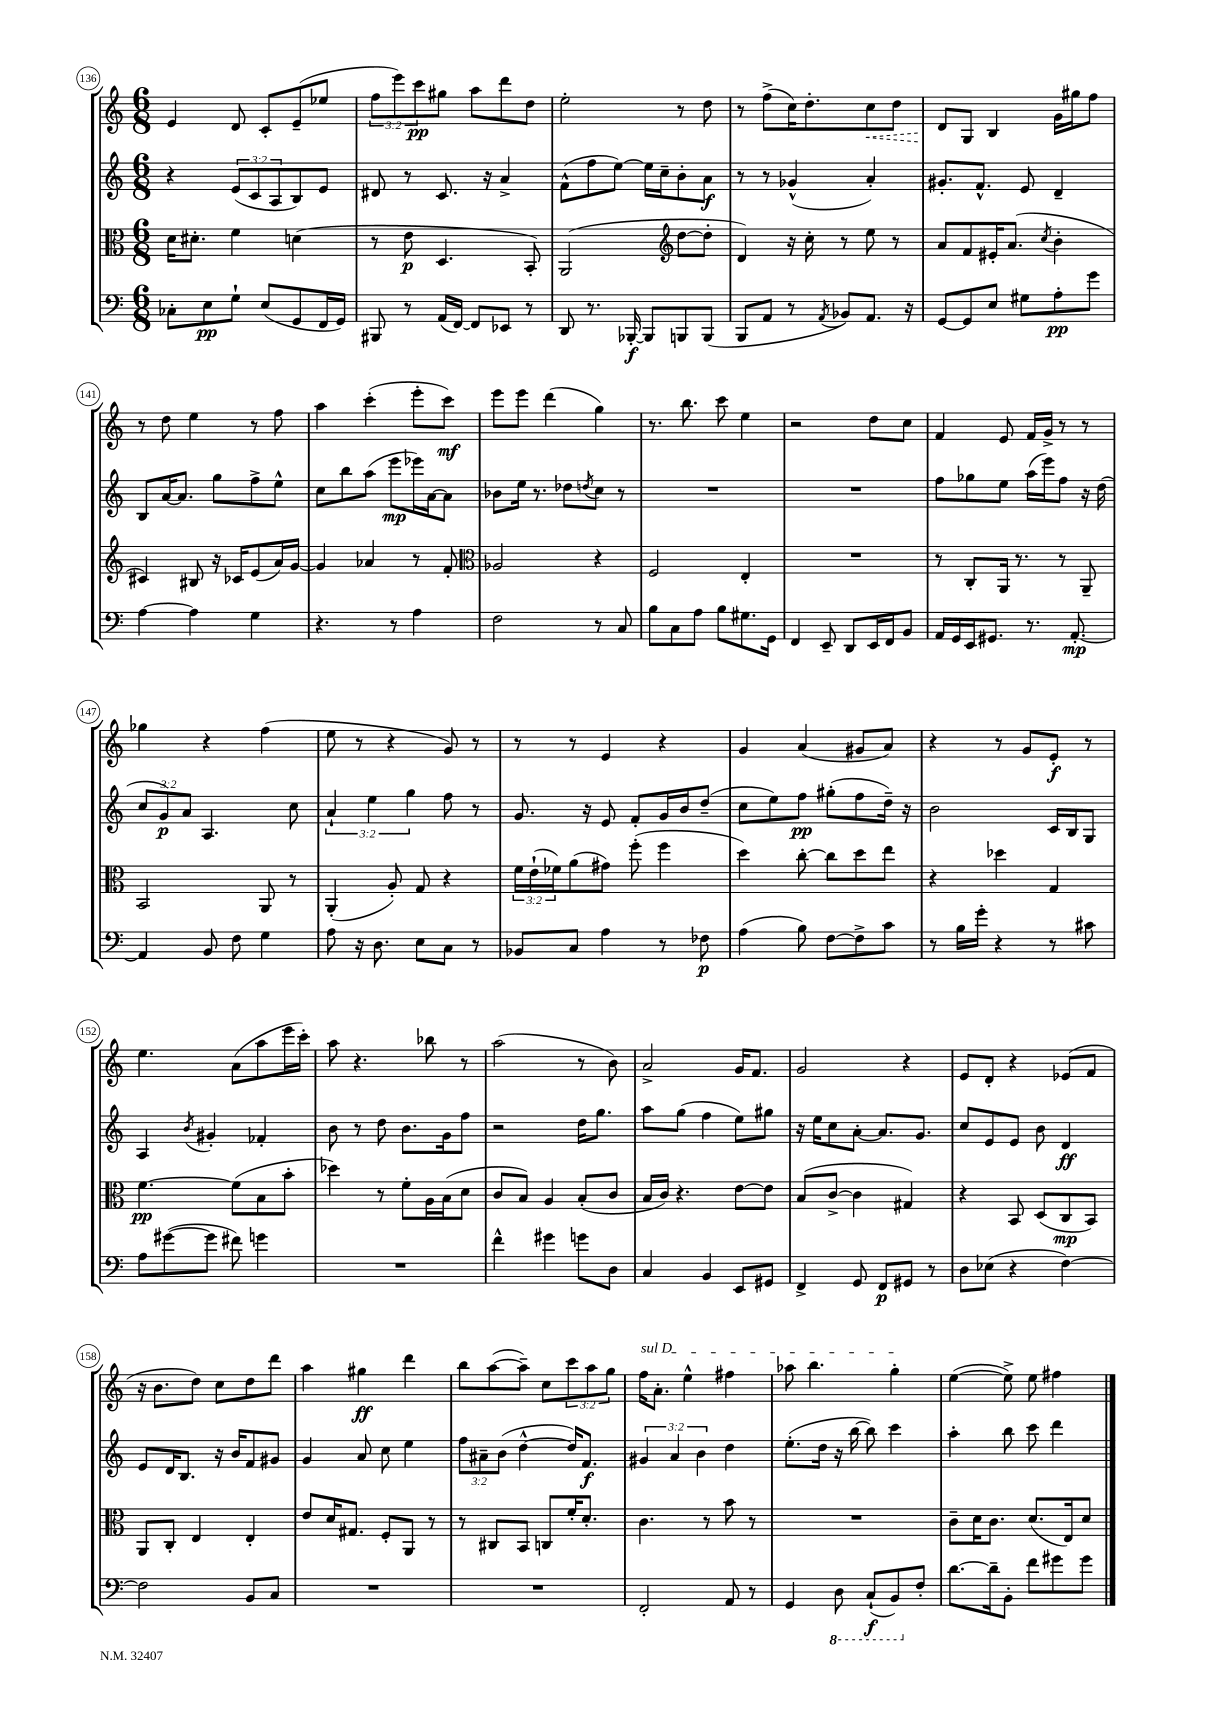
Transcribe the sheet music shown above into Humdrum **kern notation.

**kern	**dynam	**kern	**dynam	**kern	**dynam	**kern	**dynam
*part4	*part4	*part3	*part3	*part2	*part2	*part1	*part1
*staff4	*staff4	*staff3	*staff3	*staff2	*staff2	*staff1	*staff1
*clefF4	*	*clefC3	*	*clefG2	*	*clefG2	*
*k[]	*	*k[]	*	*k[]	*	*k[]	*
*M6/8	*	*M6/8	*	*M6/8	*	*M6/8	*
=136	=136	=136	=136	=136	=136	=136	=136
8C-X'\L	.	16d\KL	.	4r	.	4e/	.
.	.	8.d#X'\J	.	.	.	.	.
8E\	pp	.	.	.	.	.	.
8G`\J	.	4f\	.	(12e/L	.	8d/	.
.	.	.	.	12c/	.	.	.
(8E/L	.	.	.	.	.	8c'/L	.
.	.	.	.	12A/	.	.	.
8GG/	.	(4dn\	.	8B/)	.	(8e~/	.
16FF/L	.	.	.	8e/J	.	8ee-X/J	.
16GG/JJ)	.	.	.	.	.	.	.
=137	=137	=137	=137	=137	=137	=137	=137
8BBB#X/	.	8r	.	8d#X/	.	12ff\L	.
.	.	.	.	.	.	12eee\)	.
8r	.	8e\	p	8r	.	.	.
.	.	.	.	.	.	12ccc\	pp
(16AA/LL	.	4.D/	.	8.c/	.	8gg#X\J	.
[16FF/JJ)	.	.	.	.	.	.	.
8FF/L]	.	.	.	.	.	8aa\L	.
.	.	.	.	16r	.	.	.
8EE-X/J	.	.	.	4a^/	.	8ddd\	.
8r	.	8BB'/)	.	.	.	8dd\J	.
=138	=138	=138	=138	=138	=138	=138	=138
8DD/	.	(2AA/	.	(8f^^\L	.	2ee'\	.
8.r	.	.	.	8ff\	.	.	.
.	.	.	.	[8ee\J)	.	.	.
[16BBB-X'/	f	.	.	.	.	.	.
8BBB-/L]	.	.	.	16ee\LL]	.	.	.
.	.	.	.	16cc~\J	.	.	.
*	*	*clefG2	*	*	*	*	*
8BBBn/	.	[8dd\L	.	8b'\	.	8r	.
(8BBB/J	.	8dd'\J]	.	8a\J	f	8dd\	.
=139	=139	=139	=139	=139	=139	=139	=139
8BBB/L	.	4d/)	.	8r	.	8r	.
8AA/J	.	.	.	8r	.	(8ff^\L	.
8r	.	16r	.	(4g-X^^/	.	16cc\K)	.
.	.	16cc'\	.	.	.	8.dd'\	.
8qAA/	.	.	.	.	.	.	.
8BB-X/L)	.	8r	.	.	.	.	.
!	!	!	!	!	!	!	!LO:HP:b
8.AA/J	.	8ee\	.	4a'/)	.	8cc\	<
.	.	8r	.	.	.	8dd\J	.
16r	.	.	.	.	.	.	.
=140	=140	=140	=140	=140	=140	=140	=140
[8GG/L	.	8a/L	.	8.g#X'/L	.	8d/L	.
8GG/]	.	8f/	.	.	.	8G/J	[
.	.	.	.	8.f^^/J	.	.	.
8E/J	.	16e#X'/K	.	.	.	4B/	.
.	.	(8.a/J	.	.	.	.	.
8G#X\L	.	.	.	8e/	.	.	.
.	.	8qcc/	.	.	.	.	.
8A'\	pp	4b'\	.	4d~/	.	16g\LL	.
.	.	.	.	.	.	16gg#X\J	.
8g\J	.	.	.	.	.	8ff\J	.
!!LO:LB:g=z
=141	=141	=141	=141	=141	=141	=141	=141
[4A\	.	4c#X/)	.	8B/L	.	8r	.
.	.	.	.	[16a/K	.	8dd\	.
.	.	.	.	8.a/J]	.	.	.
4A\]	.	8B#X/	.	.	.	4ee\	.
.	.	16r	.	8gg\L	.	.	.
.	.	16c-X/KL	.	.	.	.	.
4G\	.	(8e/	.	8ff^\	.	8r	.
.	.	16a/L)	.	8ee^^\J	.	8ff\	.
.	.	[16g/JJ	.	.	.	.	.
=142	=142	=142	=142	=142	=142	=142	=142
4.r	.	4g/]	.	8cc\L	.	4aa\	.
.	.	.	.	8bb\	.	.	.
.	.	4a-X/	.	(8aa\J	.	(4ccc'\	.
8r	.	.	.	8eee\L	mp	.	.
4A\	.	8r	.	16eee-X\L)	.	8eee'\L	.
.	.	.	.	[16a\J	.	.	.
.	.	8f'/	.	8a\J]	.	8ccc\J)	mf
=143	=143	=143	=143	=143	=143	=143	=143
*	*	*clefC3	*	*	*	*	*
2F\	.	2A-X/	.	8b-X\L	.	8eee\L	.
.	.	.	.	16ee\Jk	.	8eee\J	.
.	.	.	.	8.r	.	.	.
.	.	.	.	.	.	(4ddd\	.
.	.	.	.	8dd-X\L	.	.	.
.	.	.	.	8qddn/	.	.	.
8r	.	4r	.	8cc\J	.	4gg\)	.
8C/	.	.	.	8r	.	.	.
=144	=144	=144	=144	=144	=144	=144	=144
8B\L	.	2F/	.	2.r	.	8.r	.
8C\	.	.	.	.	.	.	.
.	.	.	.	.	.	8.bb\	.
8A\J	.	.	.	.	.	.	.
8B\L	.	.	.	.	.	8ccc\	.
8.G#X\	.	4E'/	.	.	.	4ee\	.
16GG\Jk	.	.	.	.	.	.	.
=145	=145	=145	=145	=145	=145	=145	=145
4FF/	.	2.r	.	2.r	.	2r	.
8EE~/	.	.	.	.	.	.	.
8DD/L	.	.	.	.	.	.	.
16EE/L	.	.	.	.	.	8dd\L	.
16FF/J	.	.	.	.	.	.	.
8BB/J	.	.	.	.	.	8cc\J	.
=146	=146	=146	=146	=146	=146	=146	=146
16AA/LL	.	8r	.	8ff\L	.	4f/	.
16GG/	.	.	.	.	.	.	.
16EE/J	.	8C'/L	.	8gg-X\	.	.	.
8.GG#X/J	.	.	.	.	.	.	.
.	.	16AA/Jk	.	8ee\J	.	8e/	.
.	.	8.r	.	.	.	.	.
8.r	.	.	.	(16aa\LL	.	16f/LL	.
.	.	.	.	16eee\J)	.	16g^/JJ	.
.	.	8r	.	8ff\J	.	8r	.
[8.AA'/	mp	.	.	.	.	.	.
.	.	8AA~/	.	16r	.	8r	.
.	.	.	.	(16dd\	.	.	.
!!LO:LB:g=z
=147	=147	=147	=147	=147	=147	=147	=147
4AA/]	.	2BB/	.	12cc/L	.	4gg-X\	.
.	.	.	.	12g/)	p	.	.
.	.	.	.	12a/J	.	.	.
8BB/	.	.	.	4.A/	.	4r	.
8F\	.	.	.	.	.	.	.
4G\	.	8AA/	.	.	.	(4ff\	.
.	.	8r	.	8cc\	.	.	.
=148	=148	=148	=148	=148	=148	=148	=148
8A\	.	(4AA'/	.	6a`/	.	8ee\	.
16r	.	.	.	.	.	8r	.
.	.	.	.	6ee\	.	.	.
8.D\	.	.	.	.	.	.	.
.	.	8A'/)	.	.	.	4r	.
.	.	.	.	6gg\	.	.	.
8E\L	.	8G/	.	.	.	.	.
8C\J	.	4r	.	8ff\	.	8g/)	.
8r	.	.	.	8r	.	8r	.
=149	=149	=149	=149	=149	=149	=149	=149
8BB-X/L	.	24f\LL	.	8.g/	.	8r	.
.	.	(24e`\	.	.	.	.	.
.	.	24f-X\J)	.	.	.	.	.
8C/J	.	(8a\	.	.	.	8r	.
.	.	.	.	16r	.	.	.
4A\	.	8g#X\J)	.	8e/	.	4e/	.
.	.	(8ff'\	.	8f'/L	.	.	.
8r	.	4ff\	.	16g/L	.	4r	.
.	.	.	.	16b/J	.	.	.
8F-X\	p	.	.	(8dd~/J	.	.	.
=150	=150	=150	=150	=150	=150	=150	=150
(4A\	.	4dd\)	.	8cc\L	.	4g/	.
.	.	.	.	8ee\)	.	.	.
8B\)	.	[8cc'\	.	8ff\J	pp	(4a/	.
[8F\L	.	8cc\L]	.	(8gg#X'\L	.	.	.
8F^\]	.	8dd\	.	8ff\	.	8g#X/L	.
8c\J	.	8ee\J	.	16dd~\Jk)	.	8a/J)	.
.	.	.	.	16r	.	.	.
=151	=151	=151	=151	=151	=151	=151	=151
8r	.	4r	.	2b\	.	4r	.
16B\LL	.	.	.	.	.	.	.
16g'\JJ	.	.	.	.	.	.	.
4r	.	4dd-X\	.	.	.	8r	.
.	.	.	.	.	.	8g/L	.
8r	.	4G/	.	16c/LL	.	8e'/J	f
.	.	.	.	16B/J	.	.	.
8c#X\	.	.	.	8G/J	.	8r	.
!!LO:LB:g=z
=152	=152	=152	=152	=152	=152	=152	=152
8A\L	.	[4.f\	pp	4A/	.	4.ee\	.
([8g#X\	.	.	.	.	.	.	.
.	.	.	.	8qb/	.	.	.
8g#\J]	.	.	.	4g#X'/	.	.	.
8f#X\)	.	(8f\L]	.	.	.	(8a\L	.
4gn\	.	8B\	.	4f-X'/	.	8aa\	.
.	.	8b'\J	.	.	.	16eee\L	.
.	.	.	.	.	.	16ccc'\JJ)	.
=153	=153	=153	=153	=153	=153	=153	=153
2.r	.	4dd-X\)	.	8b\	.	8aa\	.
.	.	.	.	8r	.	4.r	.
.	.	8r	.	8dd\	.	.	.
.	.	8f'\L	.	8.b\L	.	.	.
.	.	16A\L	.	.	.	8bb-X\	.
.	.	(16B\J	.	16g\k	.	.	.
.	.	8d\J	.	8ff\J	.	8r	.
=154	=154	=154	=154	=154	=154	=154	=154
4f^^\	.	8c/L	.	2r	.	(2aa\	.
.	.	8B/J)	.	.	.	.	.
4g#X\	.	4A/	.	.	.	.	.
8gn\L	.	(8B'/L	.	16dd\KL	.	8r	.
.	.	.	.	8.gg\J	.	.	.
8D\J	.	8c/J	.	.	.	8b\)	.
=155	=155	=155	=155	=155	=155	=155	=155
4C/	.	16B/LL	.	8aa\L	.	2a^/	.
.	.	16c/JJ)	.	.	.	.	.
.	.	4.r	.	(8gg\J	.	.	.
4BB/	.	.	.	4ff\	.	.	.
8EE/L	.	[8e\L	.	8ee\L)	.	16g/KL	.
.	.	.	.	.	.	8.f/J	.
8GG#X/J	.	8e\J]	.	8gg#X\J	.	.	.
=156	=156	=156	=156	=156	=156	=156	=156
4FF^/	.	(8B/L	.	16r	.	2g/	.
.	.	.	.	16ee\KL	.	.	.
.	.	[8c^/J	.	8cc\	.	.	.
8GG/	.	4c\]	.	[8a'\J	.	.	.
8FF/L	p	.	.	8.a/L]	.	.	.
8GG#X/J	.	4G#X/)	.	.	.	4r	.
.	.	.	.	8.g/J	.	.	.
8r	.	.	.	.	.	.	.
=157	=157	=157	=157	=157	=157	=157	=157
8D\L	.	4r	.	8cc/L	.	8e/L	.
(8E-X\J	.	.	.	8e/	.	8d'/J	.
4r	.	8BB/	.	8e/J	.	4r	.
.	.	(8D/L	.	8b\	.	.	.
[4F\)	.	8C/	mp	4d/	ff	(8e-X/L	.
.	.	8BB/J)	.	.	.	8f/J	.
!!LO:LB:g=z
=158	=158	=158	=158	=158	=158	=158	=158
2F\]	.	8AA/L	.	8e/L	.	16r	.
.	.	.	.	.	.	8.b\L	.
.	.	8C'/J	.	16d/K	.	.	.
.	.	.	.	8.B/J	.	.	.
.	.	4E/	.	.	.	8dd\J)	.
.	.	.	.	16r	.	8cc\L	.
.	.	.	.	16b/KL	.	.	.
8BB/L	.	4E'/	.	8f/	.	8dd\	.
8C/J	.	.	.	8g#X/J	.	8ddd\J	.
=159	=159	=159	=159	=159	=159	=159	=159
2.r	.	8e/L	.	4g/	.	4aa\	.
.	.	16d/K	.	.	.	.	.
.	.	8.G#X/J	.	.	.	.	.
.	.	.	.	8a/	.	4gg#X\	ff
.	.	8F'/L	.	8cc\	.	.	.
.	.	8AA/J	.	4ee\	.	4ddd\	.
.	.	8r	.	.	.	.	.
=160	=160	=160	=160	=160	=160	=160	=160
2.r	.	8r	.	12ff\L	.	8bb\L	.
.	.	.	.	12a#X~\	.	.	.
.	.	8C#X/L	.	.	.	([8aa\	.
.	.	.	.	(12b\J	.	.	.
.	.	8BB/J	.	[4dd^^\	.	8aa~\J])	.
.	.	8Cn/L	.	.	.	8cc\L	.
.	.	16f'/K	.	16dd/KL])	.	12ccc\	.
.	.	8.d'/J	.	8.f/J	f	.	.
.	.	.	.	.	.	12aa\	.
.	.	.	.	.	.	12gg\J	.
=161	=161	=161	=161	=161	=161	=161	=161
!	!	!	!	!	!	!LO:TX:a:i:t=sul D	!
2FF'/	.	4.c\	.	6g#X/	.	16ff\KL	.
.	.	.	.	.	.	8.a'\J	.
.	.	.	.	6a/	.	.	.
.	.	.	.	.	.	4ee^^\	.
.	.	.	.	6b\	.	.	.
.	.	8r	.	.	.	.	.
8AA/	.	8b\	.	4dd\	.	4ff#X\	.
8r	.	8r	.	.	.	.	.
=162	=162	=162	=162	=162	=162	=162	=162
4GG/	.	2.r	.	(8.ee'\L	.	8aa-X\	.
.	.	.	.	.	.	4.bb\	.
.	.	.	.	16dd\Jk	.	.	.
*8ba	*	*	*	*	*	*	*
8DD\	.	.	.	16r	.	.	.
.	.	.	.	[16bb\	.	.	.
(8CC`/L	f	.	.	8bb\])	.	.	.
8BBB/)	.	.	.	4ccc\	.	4gg'\	.
*X8ba	*	*	*	*	*	*	*
8F'/J	.	.	.	.	.	.	.
=163	=163	=163	=163	=163	=163	=163	=163
[8.d\L	.	8c~\L	.	4aa'\	.	([4ee\	.
.	.	16d\K	.	.	.	.	.
16d~\k]	.	8.c\J	.	.	.	.	.
8BB'\J	.	.	.	8bb\	.	8ee^\])	.
8f\L	.	(8.d/L	.	8ccc\	.	8ee\	.
8g#X\	.	.	.	4ddd\	.	4ff#X\	.
.	.	16E/k)	.	.	.	.	.
8g#\J	.	8d/J	.	.	.	.	.
==	==	==	==	==	==	==	==
*-	*-	*-	*-	*-	*-	*-	*-
